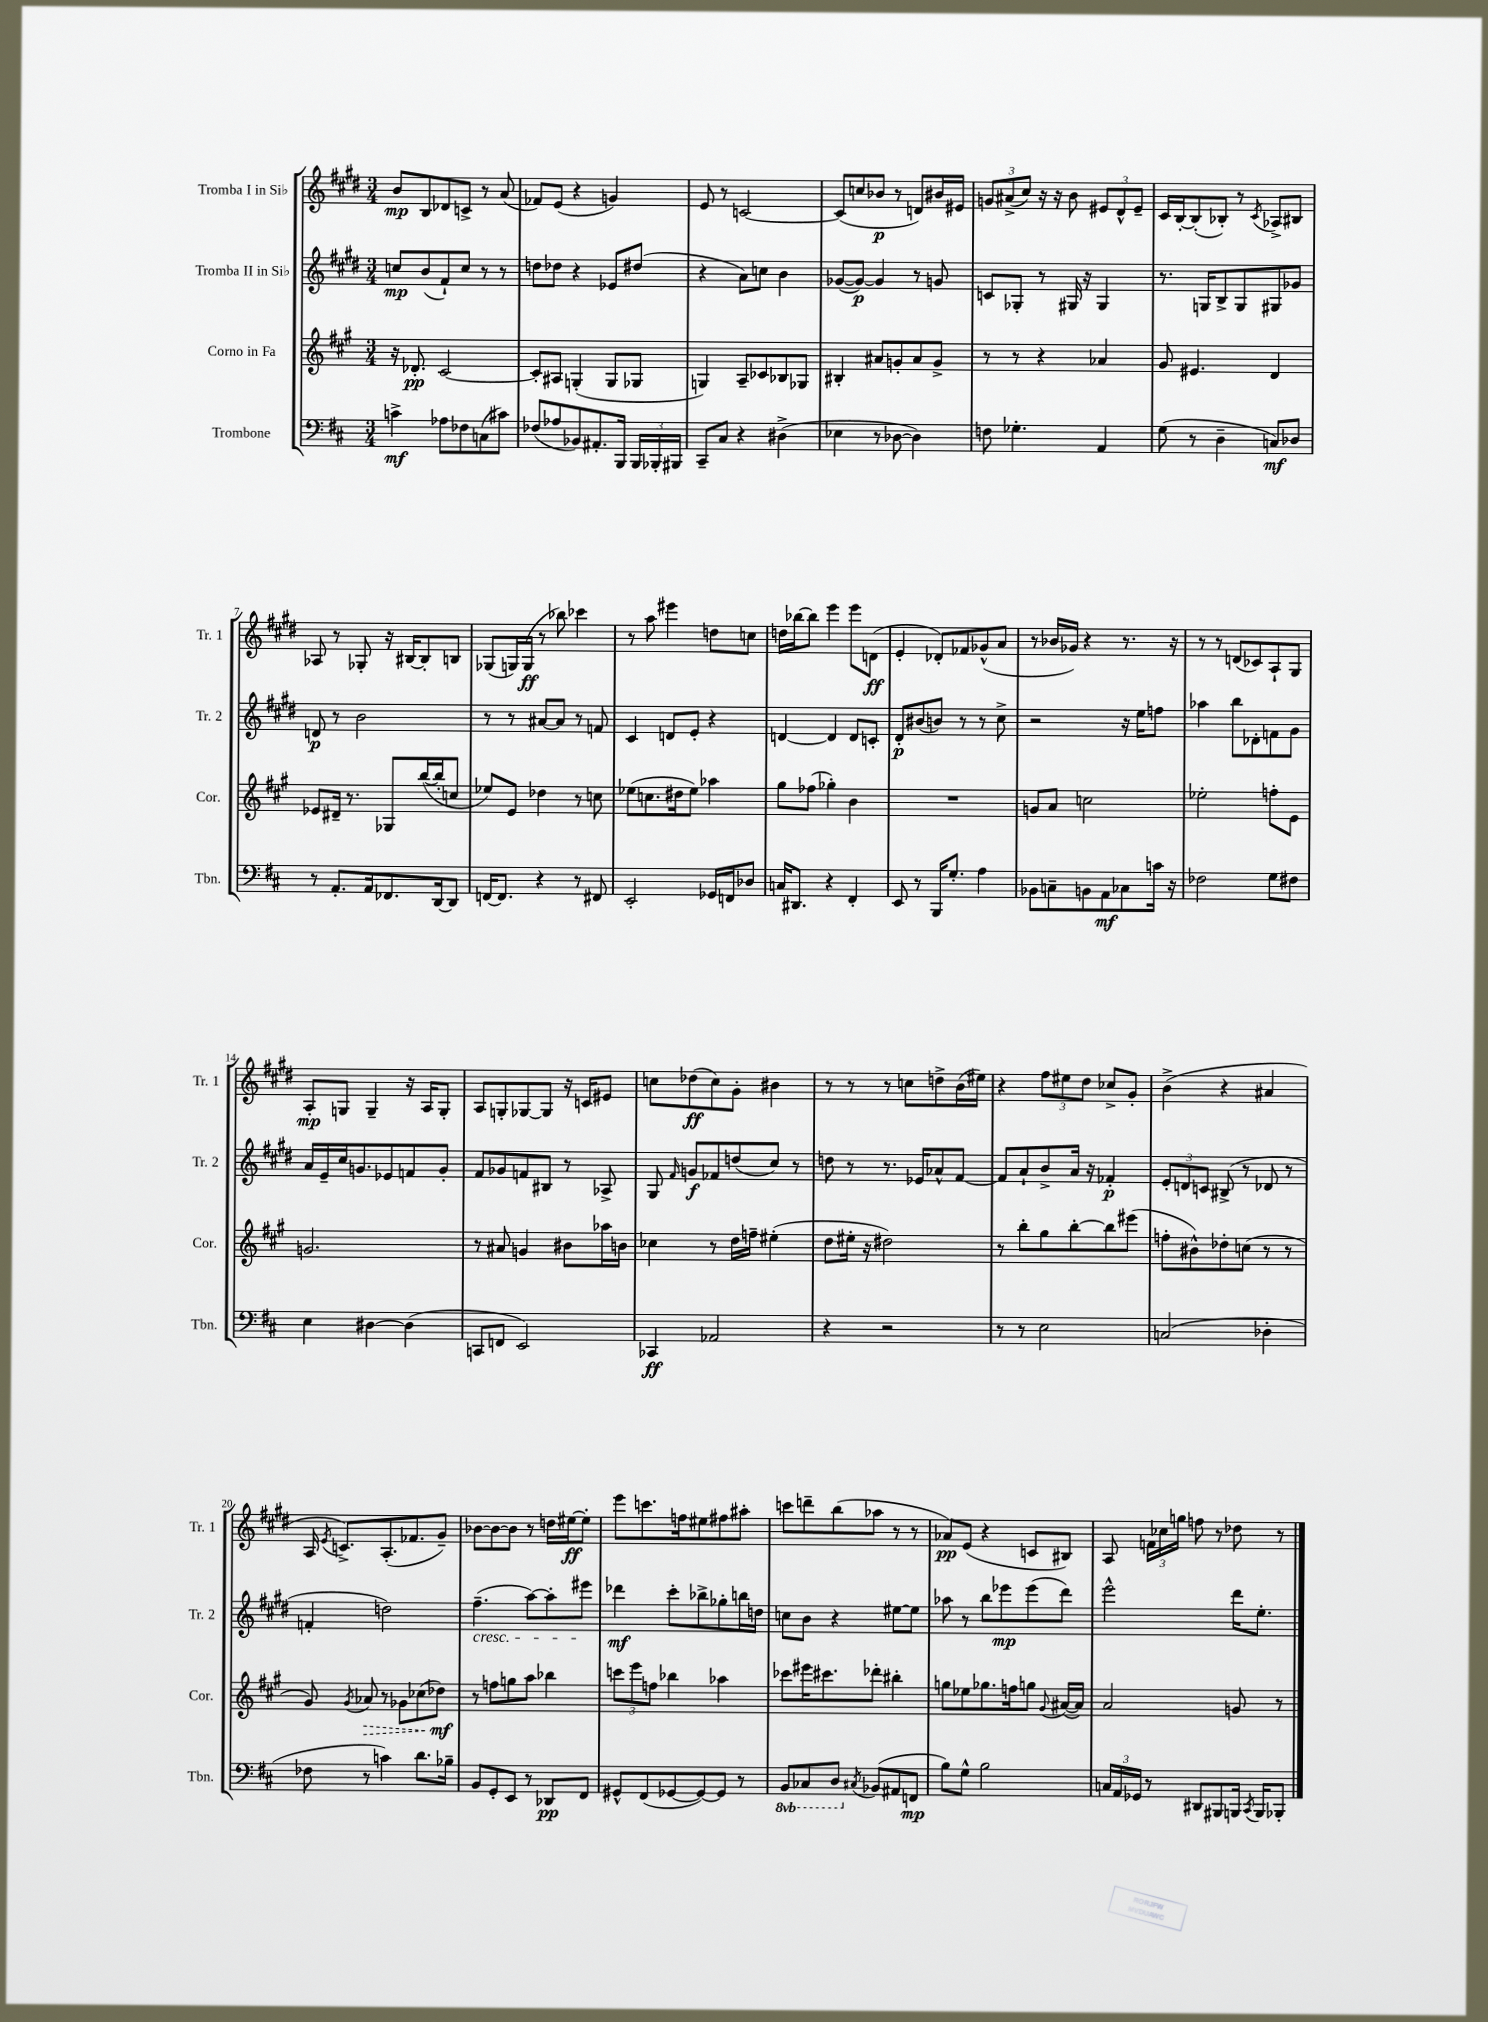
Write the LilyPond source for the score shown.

<<
\new StaffGroup <<
\new Staff = "s0" \with { instrumentName = "Tromba I in Sib" shortInstrumentName = "Tr. 1" } {
    \clef treble \key e \major \numericTimeSignature \time 3/4
    \autoBeamOff b'8[\mp b8 des'8 c'8]-> r8 a'8( |
    fes'8[) e'8]( r4 g'4) |
    e'8 r8 c'2~ |
    c'8[( c''8 bes'8]\p r8 d'8[) bis'16 eis'16] |
    \tuplet 3/2 { g'8[ ais'8->( cis''8]) } r16 r16 b'8 \tuplet 3/2 { eis'8[ dis'8-^ eis'8]-- } |
    cis'16[ b16~-. b8-.( bes8]-.) r8 \acciaccatura { cis'8 } aes8[-> bis8] |
    aes8 r8 ges8-. r16 bis16[~ bis8-. b8] |
    ges8[( g16) g16]\ff( r8 bes''8) ces'''4 |
    r8 a''8 eis'''4 d''8[ c''8] |
    d''16[ bes''16~ bes''8] e'''4 e'''8[ d'8]\ff( |
    e'4-. des'8[-.) fes'8 ges'8-^( a'8] |
    r8 bes'16[ ges'16]) r4 r8. r16 |
    r8 r8 d'8[( ces'8) a8-! gis8] |
    a8[-.\mp g8] g4-- r16 a16[ g8]-. |
    a8[ g8-. ges8~ ges8] r16 c'16[ eis'8] |
    c''8[ des''8\ff( c''8) gis'8]-. bis'4 |
    r8 r8 r8 c''8[ d''8-> b'16( eis''16]) |
    r4 \tuplet 3/2 { fis''8[ eis''8 dis''8] } ces''8[-> gis'8]-. |
    b'4->( r4 ais'4 |
    a16 \acciaccatura { e'8 } c'8.[->) a8.-.( fes'8. gis'8]--) |
    bes'8[~ bes'8~ bes'8] r8 d''16[ eis''16~\ff eis''8]-. |
    e'''8[ c'''8. f''16 eis''8 fis''8 ais''8]-. |
    c'''8[ d'''8-- b''8( aes''8] r8 r8 |
    aes'8[\pp) e'8]( r4 c'8[ bis8]) |
    a8 \tuplet 3/2 { f'16[ ces''16 g''16] } f''8 r8 des''8 r8 \bar "|." |
}
\new Staff = "s1" \with { instrumentName = "Tromba II in Sib" shortInstrumentName = "Tr. 2" } {
    \clef treble \key e \major \numericTimeSignature \time 3/4
    \autoBeamOff c''8[\mp b'8( fis'8-!) c''8] r8 r8 |
    d''8[ des''8] r4 ees'8[ dis''8]( |
    r4 a'8[) c''8] b'4 |
    ges'8[~( ges'8]~\p) ges'4 r8 g'8 |
    c'8[ ges8]-. r8 gis16 r16 gis4 |
    r8. g16[ b8-> g8 gis8 ges'8] |
    d'8\p r8 b'2 |
    r8 r8 ais'8[~ ais'8] r8 f'8 |
    cis'4 d'8[ e'8]-. r4 |
    d'4~ d'4 d'8[ c'8]-. |
    dis'8[-.\p bis'8( b'8]) r8 r8 cis''8-> |
    r2 r16 e''16[ f''8] |
    aes''4 b''8[ des'8-. f'8 gis'8] |
    a'16[ e'16-- cis''16 g'8. ees'8 f'8 g'8]-. |
    fis'8[ ges'8 f'8 bis8] r8 aes8-> |
    gis8 \grace { fis'16 } g'8[\f fes'8 d''8( cis''8]) r8 |
    d''8 r8 r8. ees'16[ aes'8-^ fis'8]~ |
    fis'8[ a'8-! b'8-> a'16] r16 fes'4-.\p |
    \tuplet 3/2 { e'8[-. d'8 c'8] } bis8->( r8 des'8 r8 |
    f'4-. d''2) |
    fis''4.--\cresc( a''8[~) a''8-. eis'''8]\! |
    des'''4\mf cis'''8[-. bes''8-> ges''8-. b''16 d''16] |
    c''8[ b'8] r4 eis''8[~ eis''8] |
    aes''8 r8 b''8[ ees'''8\mp ees'''8( dis'''8]) |
    e'''2-^ dis'''16[ e''8.]-. \bar "|." |
}
\new Staff = "s2" \with { instrumentName = "Corno in Fa" shortInstrumentName = "Cor." } {
    \clef treble \key a \major \numericTimeSignature \time 3/4
    \autoBeamOff r16 des'8.-.\pp cis'2~ |
    cis'8[-. ais8] g4-.( g8[ ges8] |
    g4) a8[-- ces'8 bes8 ges8] |
    bis4-. ais'8[ g'8-. ais'8 g'8]-> |
    r8 r8 r4 aes'4 |
    gis'8 eis'4. d'4 |
    ees'8[ dis'16]-- r8. ges8[ b''16~( b''16-. c''8] |
    ees''8[) e'8] des''4 r8 c''8 |
    ees''8[( c''8. dis''16 ees''8]) aes''4 |
    gis''8[ fes''8]( ges''4-.) b'4 |
    R2. |
    g'8[ a'8] c''2 |
    ees''2-. f''8[-. e'8] |
    g'2. |
    r8 ais'8 g'4 bis'8[ aes''16 b'16] |
    ces''4 r8 d''16[ f''16]-- eis''4-.( |
    d''8[ eis''16]-. r16 dis''2) |
    r8 b''8[-. gis''8 b''8~-. b''8 eis'''8]( |
    f''8[-. bis'8-^) des''8-. c''8]( r8 r8 |
    gis'8) \acciaccatura { gis'8 } \once \override Hairpin.style = #'dashed-line aes'8\> r8 ges'8[ ces''8( des''8]\mf\!) |
    r8 f''8[ g''8 a''8] bes''4 |
    \tuplet 3/2 { c'''8[ e'''8 f''8] } bes''4 aes''4 |
    ces'''8[ eis'''16 cis'''8. des'''8]-. bis''4-. |
    g''8[ ees''8 ges''8. f''16 g''8] \appoggiatura { gis'8 } ais'16[~( ais'16]) |
    a'2 g'8 r8 \bar "|." |
}
\new Staff = "s3" \with { instrumentName = "Trombone" shortInstrumentName = "Tbn." } {
    \clef bass \key d \major \numericTimeSignature \time 3/4 \set Staff.ottavationMarkups = #ottavation-simple-ordinals
    \autoBeamOff c'4->\mf aes8[ fes8 c8( cis'8]) |
    fes8[( aes8 bes,8) ais,8.-. b,,16] \tuplet 3/2 { b,,16[ bes,,16-. bis,,16] } |
    cis,8[-- cis8] r4 dis4->( |
    ees4 r8 des8~ des4) |
    f8 ges4.-. a,4 |
    g8( r8 d4-- c8[\mf) des8] |
    r8 a,8.[-. a,16 fes,8. d,16~ d,8] |
    f,16[~ f,8.] r4 r8 fis,8 |
    e,2-. ges,16[ f,16 des8] |
    c16[ dis,8.] r4 fis,4-. |
    e,8 r8 b,,16[ g8.]-. a4 |
    bes,8[ c8-- b,8 a,8\mf ces8 c'16] r16 |
    fes2 g8[ fis8] |
    e4 dis4~ dis4( |
    c,8[ f,8] e,2) |
    ces,4\ff aes,2 |
    r4 r2 |
    r8 r8 e2 |
    c2( des4-. |
    fes8 r8 c'4) d'8.[ bes16]-- |
    b,8[ g,8-. e,8] r8 des,8[\pp fis,8] |
    gis,8[-^ fis,8( ges,8~ ges,8~) ges,8] r8 |
    \ottava #-1 b,,8[ ces,8 d,8] \ottava #0 \acciaccatura { cis!8 } bes,8[( ais,8 f,8]\mp |
    b8[) g8]-^ b2 |
    \tuplet 3/2 { c16[ a,16 ges,16] } r8 dis,8[ bis,,8 b,,16] \acciaccatura { cis,8 } b,,16[ bes,,8]-. \bar "|." |
}
>>
>>
